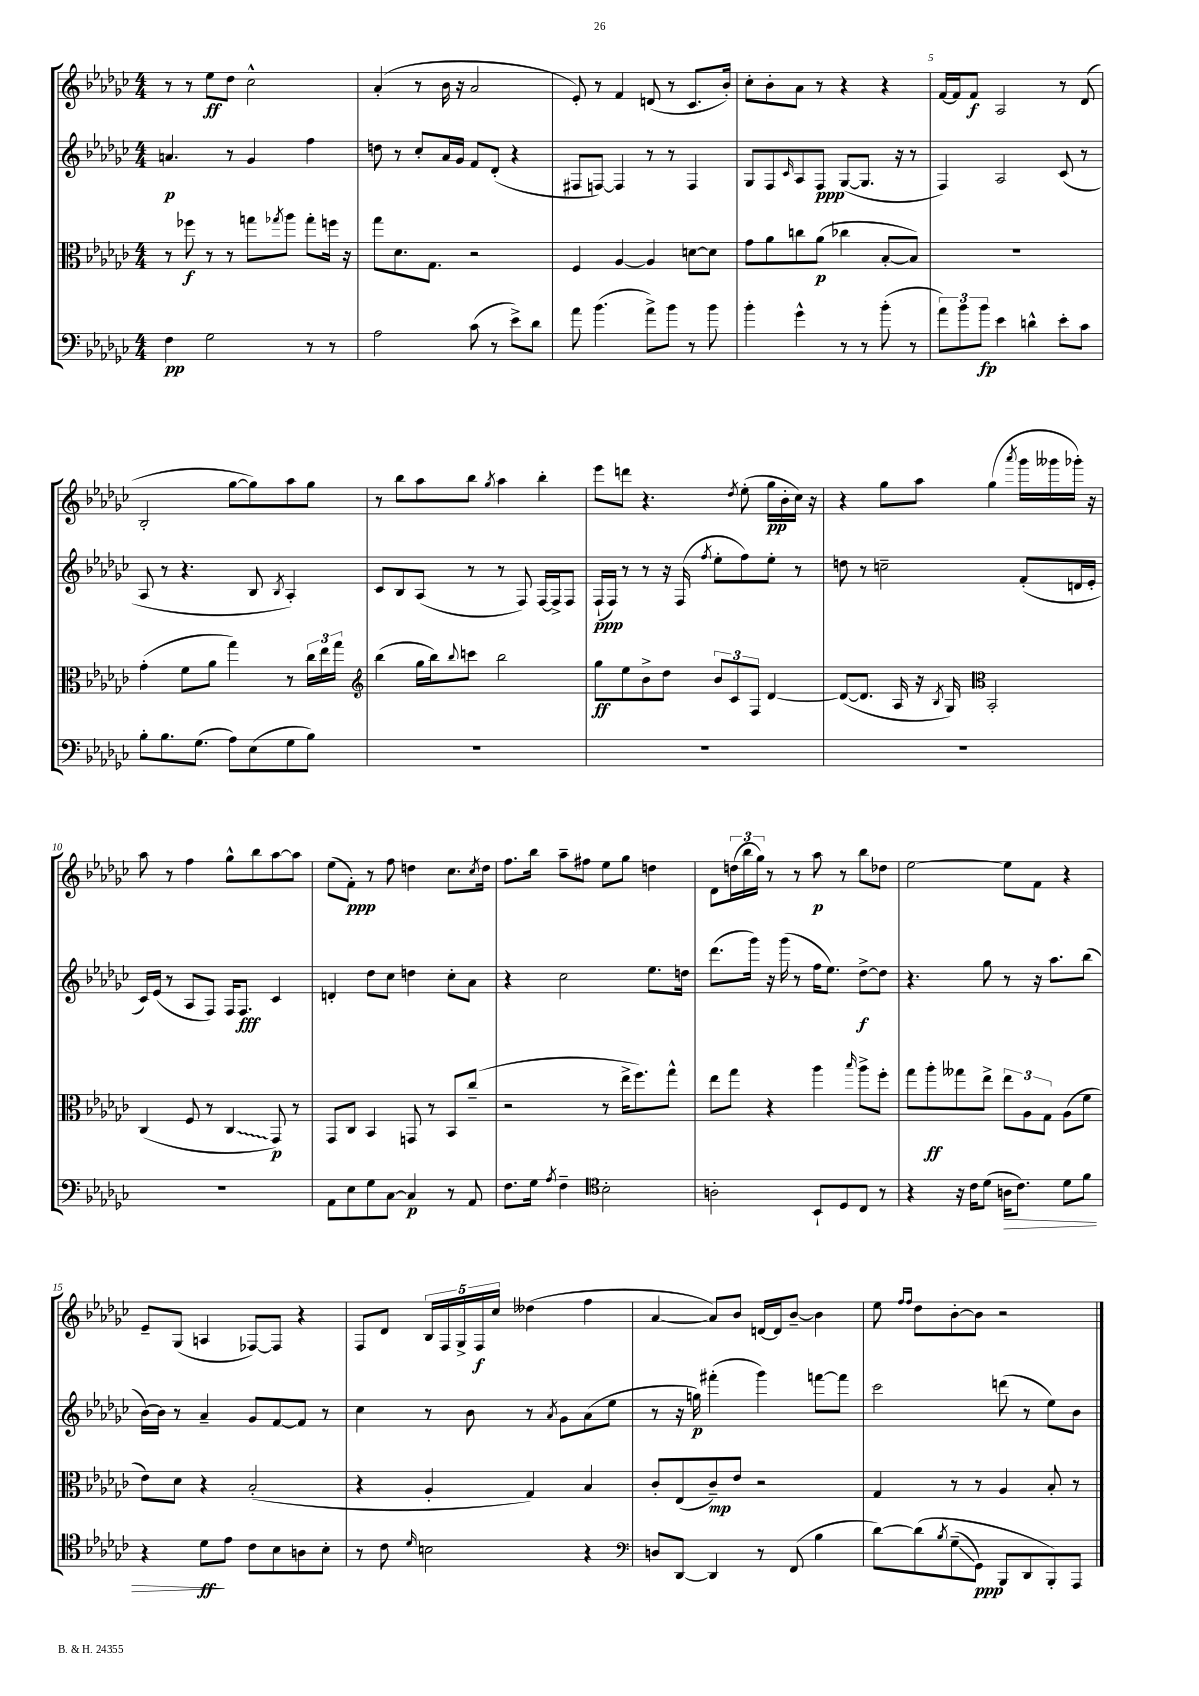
<<
\new StaffGroup <<
\new Staff = "s0" {
    \clef treble \key ges \major \numericTimeSignature \time 4/4
    r8 r8 ees''8\ff des''8 ces''2-^ |
    aes'4-.( r8 bes'16 r16 aes'2 |
    ees'8-.) r8 f'4 d'8( r8 ces'8. bes'16-.) |
    ces''8-. bes'8-. aes'8 r8 r4 r4 |
    f'16~ f'16 f'8\f aes2 r8 des'8( |
    bes2-. ges''8~ ges''8) aes''8 ges''8 |
    r8 bes''8 aes''8 bes''8 \acciaccatura { ges''8 } aes''4 bes''4-. |
    ees'''8 d'''8 r4. \acciaccatura { des''8 } ees''8-.( ges''16\pp bes'16-. ces''16) r16 |
    r4 ges''8 aes''8 ges''4( \acciaccatura { aes'''8 } ges'''16 geses'''16 ges'''16-.) r16 |
    aes''8 r8 f''4 ges''8-^ bes''8 aes''8~ aes''8 |
    ees''8( f'8-.\ppp) r8 f''8 d''4 ces''8. \acciaccatura { ces''8 } d''16 |
    f''8. bes''16 aes''8-- fis''8 ees''8 ges''8 d''4 |
    des'8 \tuplet 3/2 { d''16( bes''16 ges''16) } r8 r8 aes''8\p r8 bes''8 des''8 |
    ees''2~ ees''8 f'8 r4 |
    ees'8-- ges8( a4 fes8~) fes8 r4 |
    f8 des'8 \tuplet 5/4 { bes16 f16 ges16-> f16\f ces''16 } deses''4( f''4 |
    aes'4~ aes'8) bes'8 d'16~ d'16 bes'8~-- bes'4 |
    ees''8 \grace { f''16 f''16 } des''8 bes'8~-. bes'8 r2 \bar "|." |
}
\new Staff = "s1" {
    \clef treble \key ges \major \numericTimeSignature \time 4/4
    a'4.\p r8 ges'4 f''4 |
    d''8 r8 ces''8-. aes'16 ges'16 f'8 des'8-.( r4 |
    fis8 f8~) f4 r8 r8 f4 |
    ges8 f8 \grace { ces'16 } aes8 f8\ppp ges8~( ges8. r16 r8 |
    f4) aes2 ces'8( r8 |
    aes8 r8 r4. bes8 \acciaccatura { bes8 } aes4-.) |
    ces'8 bes8 aes8( r8 r8 f8) f16~ f16-> f8 |
    f16-!\ppp( f16) r8 r8 r16 f16( \acciaccatura { f''8 } ees''8-. f''8) ees''8-. r8 |
    d''8 r8 c''2-- f'8-.( d'16 ees'16-. |
    ces'16) ees'16( r8 aes8 f8) f16 f8.\fff ces'4 |
    d'4-. des''8 ces''8 d''4 ces''8-. aes'8 |
    r4 ces''2 ees''8. d''16 |
    des'''8.( ges'''16) r16 ges'''16( r8 f''16 ees''8.) des''8~->\f des''8 |
    r4. ges''8 r8 r16 aes''8. bes''8( |
    bes'16~) bes'16 r8 aes'4-- ges'8 f'8~ f'8 r8 |
    ces''4 r8 bes'8 r8 \acciaccatura { aes'8 } ges'8 aes'8( ees''8 |
    r8 r16 g''16\p) fis'''4-.( ges'''4) f'''8~ f'''8 |
    ces'''2 d'''8( r8 ees''8) bes'8 \bar "|." |
}
\new Staff = "s2" {
    \clef alto \key ges \major \numericTimeSignature \time 4/4
    r8 fes''8\f r8 r8 g''8 \acciaccatura { ges''8 } aes''8 ges''8-. f''16 r16 |
    ges''8 des'8. ges8. r2 |
    f4 aes4~ aes4 d'8~ d'8 |
    ges'8 aes'8 c''8 aes'8\p( ces''4 bes8~-. bes8) |
    R1 |
    ges'4-.( f'8 aes'8 ges''4) r8 \tuplet 3/2 { ces''16 ees''16 ges''16 } |
    \clef treble bes''4( ges''16 bes''16) \appoggiatura { bes''8 } c'''8 bes''2 |
    ges''8\ff ees''8 bes'8-> des''8 \tuplet 3/2 { bes'8 ces'8 f8 } des'4~ |
    des'8~( des'8. aes16 r16 \acciaccatura { bes8 } ges16) \clef alto bes,2-. |
    ces4( f8 r8 \once \override Glissando.style = #'zigzag ces4\glissando ges,8\p) r8 |
    ges,8 ces8 bes,4 g,8 r8 bes,8 ces''8--( |
    r2 r8 ees''16-> f''8.) ges''8-^ |
    ees''8 ges''8 r4 aes''4 \grace { bes''16 } aes''8-> f''8-. |
    ges''8 aes''8-.\ff geses''8 ees''8-> \tuplet 3/2 { ees''8 aes8 ges8 } aes8( f'8 |
    ees'8) des'8 r4 bes2-.( |
    r4 aes4-. ges4) bes4 |
    ces'8-. ees8( ces'8--\mp) ees'8 r2 |
    ges4 r8 r8 aes4 bes8-. r8 \bar "|." |
}
\new Staff = "s3" {
    \clef bass \key ges \major \numericTimeSignature \time 4/4
    f4\pp ges2 r8 r8 |
    aes2 ces'8( r8 ees'8->) des'8 |
    aes'8 bes'4.( aes'8->) bes'8 r8 bes'8 |
    bes'4-. ges'4-^ r8 r8 bes'8-.( r8 |
    \tuplet 3/2 { aes'8) bes'8 bes'8\fp } ees'4 d'4-^ ees'8-. ces'8 |
    bes8-. bes8. ges8.( aes8) ees8( ges8 bes8) |
    R1 |
    R1 |
    R1 |
    R1 |
    aes,8 ees8 ges8 ces8~ ces4\p r8 aes,8 |
    f8. ges16 \acciaccatura { aes8 } f4-- \clef tenor bes2-. |
    a2-. bes,8-! des8 ces8 r8 |
    r4 r16 ces'16 des'8( a16\> ces'8.) des'8 f'8 |
    r4 des'8\ff\! ees'8 ces'8 bes8 a8 bes8-. |
    r8 ces'8 \grace { des'16 } b2 r4 |
    \clef bass d8 des,8~ des,4 r8 f,8( bes4 |
    des'8~) des'8\( \acciaccatura { bes8 } ges8--\glissando( ges,8\ppp) bes,,8 des,8 bes,,8-.\) aes,,8 \bar "|." |
}
>>
>>
\layout { \context { \Score \override BarNumber.break-visibility = ##(#f #t #t) barNumberVisibility = #(every-nth-bar-number-visible 5) } }
